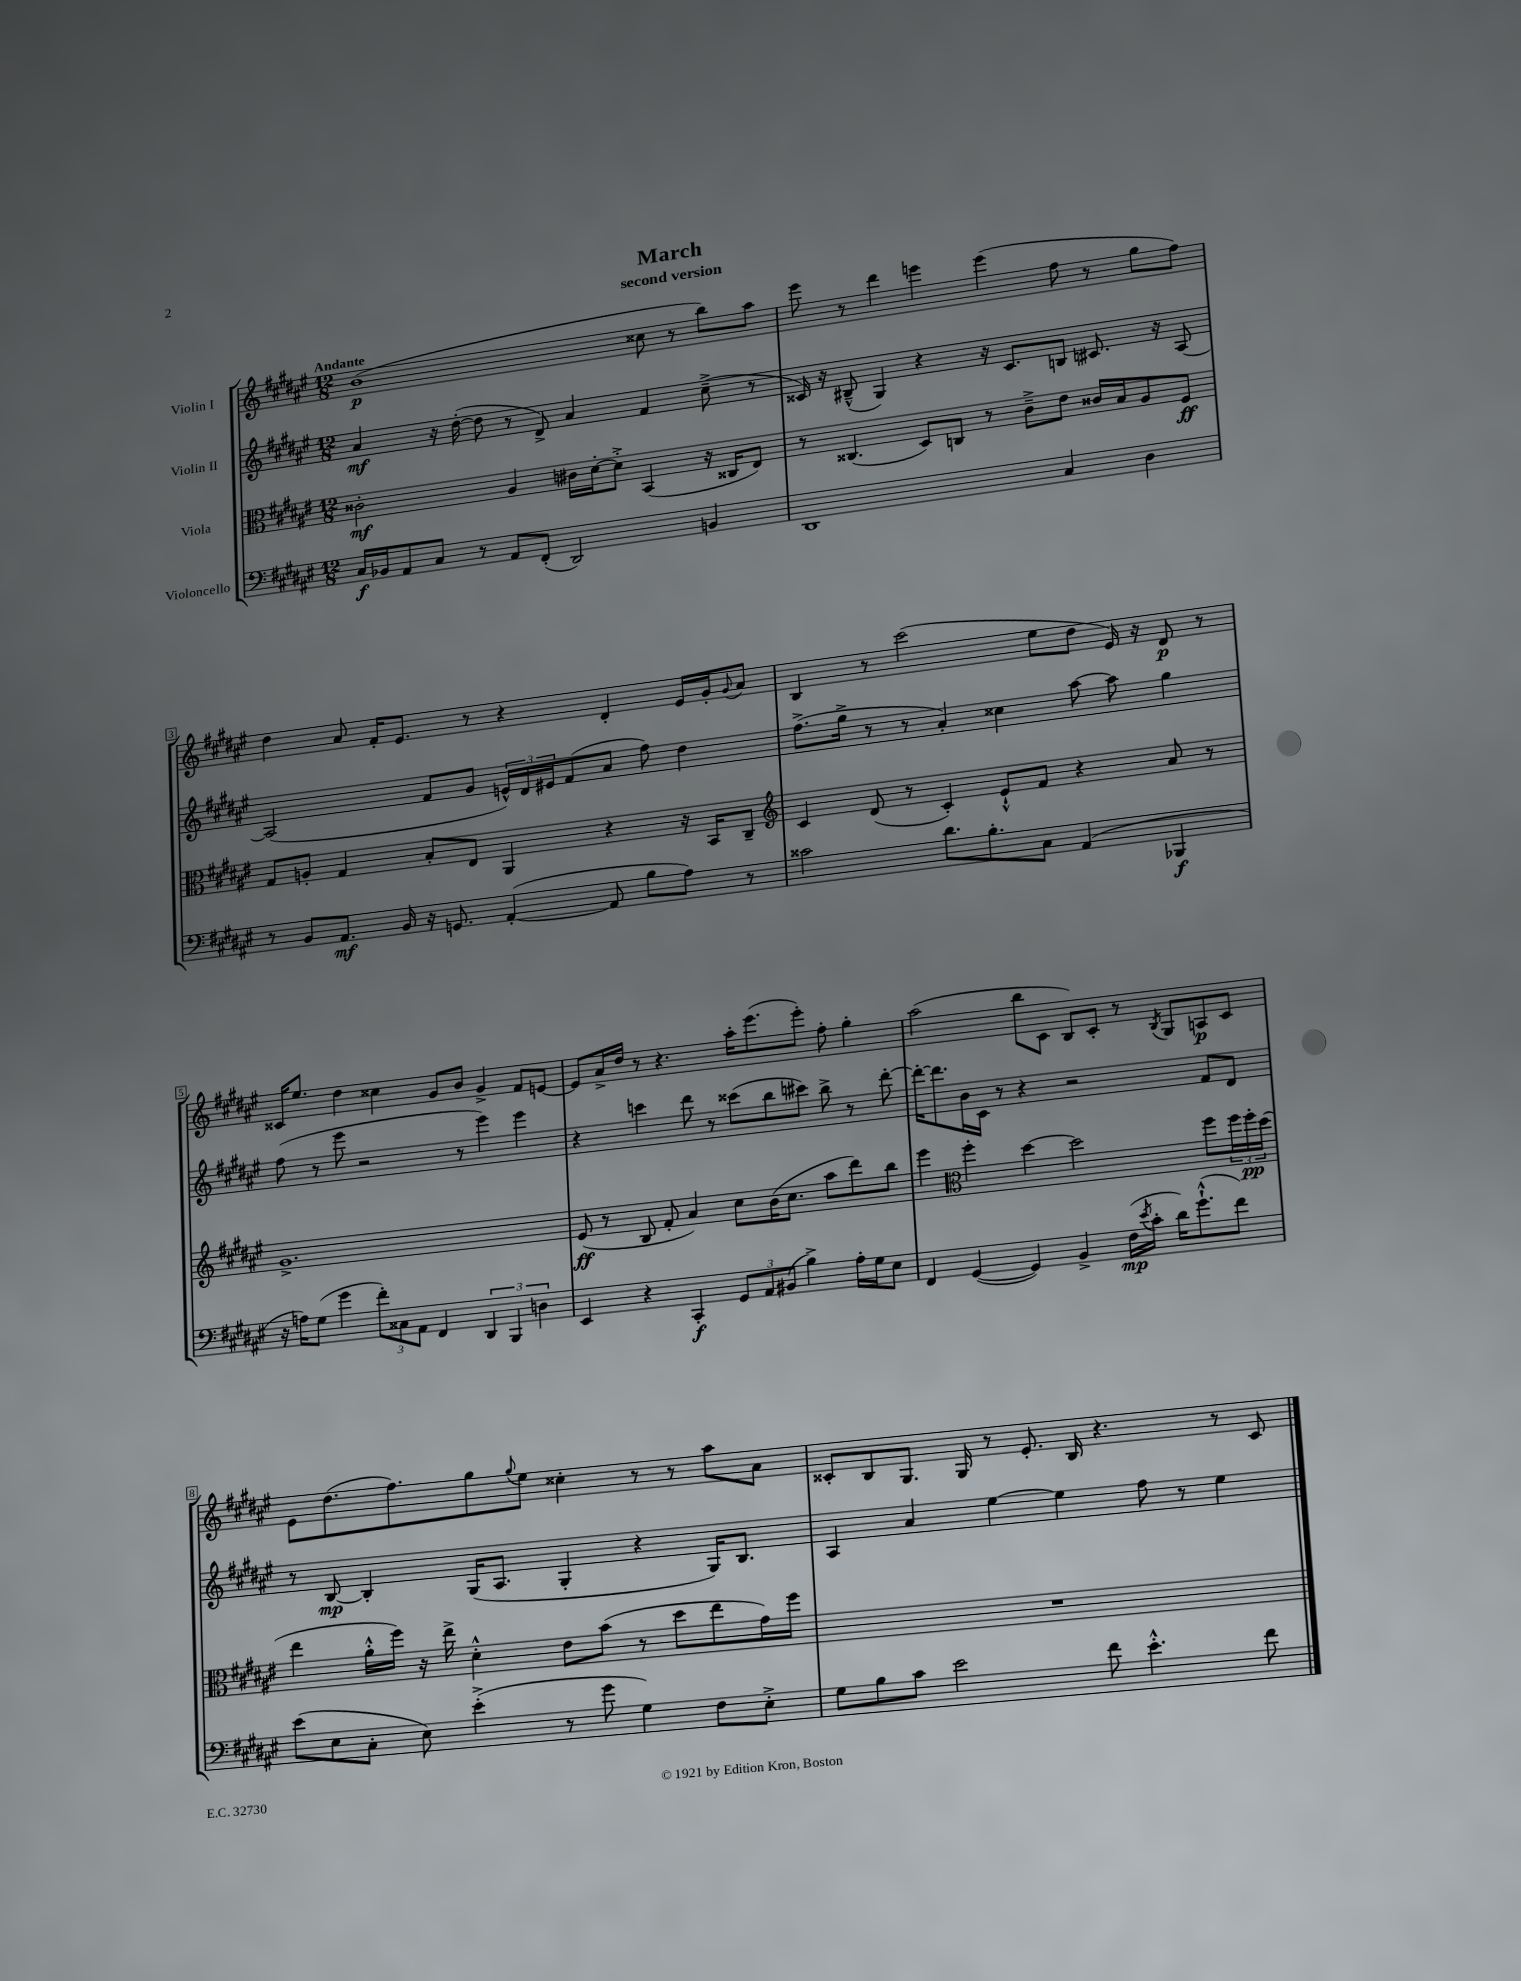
\header { title = "March" subtitle = "second version" }
<<
\new StaffGroup <<
\new Staff = "s0" \with { instrumentName = "Violin I" } {
    \clef treble \key fis \major \numericTimeSignature \time 12/8 \tempo "Andante"
    b'1\p( cisis''8 r8 b''8) ais''8 |
    eis'''8 r8 dis'''4 e'''4 e'''4( fis''8 r8 gis''8 fis''8) |
    dis''4 ais'8 fis'16-. eis'8. r8 r4 dis'4-. eis'16 gis'16-. \appoggiatura { gis'8 } ais'8 |
    b4 r8 cis'''2( eis''8 dis''8 eis'16) r16 dis'8\p r8 |
    cisis'16 eis''8. dis''4 cisis''4 gis'8 b'8 gis'4-> fis'8 e'8~ |
    e'8 ais'16-> dis''16 r8 r4. ais''16-. eis'''8.( eis'''8-.) fis''8-. gis''4-. |
    ais''2( b''8 cis'8 b8) cis'8-. r8 \acciaccatura { b8 } gis8 a8\p cis'8 |
    eis'8 dis''8.( fis''8.) gis''8 \appoggiatura { gis''8 } eis''8 cisis''4-. r8 r8 ais''8 ais'8 |
    cisis'8-. b8 gis8. gis16 r8 eis'8.-. b16 r4. r8 cisis'8 \bar "|." |
}
\new Staff = "s1" \with { instrumentName = "Violin II" } {
    \clef treble \key fis \major \numericTimeSignature \time 12/8
    ais'4\mf r16 dis''16~-.( dis''8 r8 dis'8->) ais'4 fis'4 cis''8--->( r8 |
    cisis'16) r16 bis8---^( gis4) r4 r16 cisis'8. b8 cis'8. r16 ais8~ |
    ais2( fis'8 gis'8 \tuplet 3/2 { e'16-^) dis'16 eis'16 } fis'8( ais'8 fis''8) dis''4 |
    fis''8.->( gis''16-> r8 r8 ais'4-.) cisis''4 ais''8~ ais''8 gis''4 |
    fis''8( r8 eis'''8 r2 r8 eis'''4) eis'''4 |
    r4 c'''4 dis'''8 r8 cisis'''8( b''8 cis'''8) b''8-> r8 dis'''8~-. |
    dis'''16~-. dis'''8. b'16 cis'16 r8 r4 r2 fis'8 dis'8 |
    r8 b8~\mp b4-. gis16( ais8. gis4-. r4 gis16) b8. |
    ais4 ais'4 eis''4~ eis''4 fis''8 r8 eis''4 \bar "|." |
}
\new Staff = "s2" \with { instrumentName = "Viola" } {
    \clef alto \key fis \major \numericTimeSignature \time 12/8
    cisis'2-.\mf ais4 cis'16 dis'16~-. dis'8-.-> b,4( r16 cisis16 eis8) |
    r8 cisis4.( dis8) c8 r8 cis'8---> eis'8 cisis'16 b16 ais8 fis8\ff |
    gis8 a8-. gis4 b8-. eis8 ais,4 r4 r16 b,16 cis8-- |
    \clef treble cis'4 dis'8( r8 cis'4-.) eis'8-!-^ fis'8 r4 ais'8 r8 |
    gis'1.-> |
    eis'8\ff( r8 b8 fis'8-. ais'4) cis''8 b'16( cis''8. ais''8 dis'''8) b''8 |
    eis'''4 \clef alto fis''4-. dis''4~ dis''2 fis''8 \tuplet 3/2 { fis''16 fis''16-.\pp dis''16( } |
    eis''4 ais'16-.-^ fis''16) r16 eis''16-> dis'4-.-^ eis'8 b'8( r8 dis''8 eis''8 gis'16) fis''16 |
    R1. \bar "|." |
}
\new Staff = "s3" \with { instrumentName = "Violoncello" } {
    \clef bass \key fis \major \numericTimeSignature \time 12/8
    cis16\f bes,16 ais,8 cis8 r8 ais,8 fis,8-.( dis,2) b,4 |
    dis,1 cis4 dis4 |
    r8 b,8 ais,8.\mf b,16 r16 g,8. ais,4~-.( ais,8 b8 ais8) r8 |
    cisis'2 dis'8. b8.-. cis8 ais,4( bes,,4\f |
    r16 a16) gis8( gis'4 \tuplet 3/2 { fis'8-.) cisis8 ais,8 } fis,4 \tuplet 3/2 { dis,4 b,,4 d4 } |
    eis,4 r4 cis,4-.\f \tuplet 3/2 { gis,8 ais,8 bis,8( } b4->) ais16-. gis16 eis8 |
    fis,4 gis,4~( gis,4) b,4-> fis16\mp( \acciaccatura { eis'8 } cis'16-. dis'16) gis'8.-!-^( fis'8) |
    eis'8( eis8 cis8-. eis8) eis'4-.->( r8 gis'8 gis4) fis8 eis8-.-> |
    gis8 b8 cis'8 eis'2 fis'8 eis'4.-.-^ fis'8 \bar "|." |
}
>>
>>
\layout { \context { \Score \override BarNumber.stencil = #(make-stencil-boxer 0.1 0.3 ly:text-interface::print) } }
